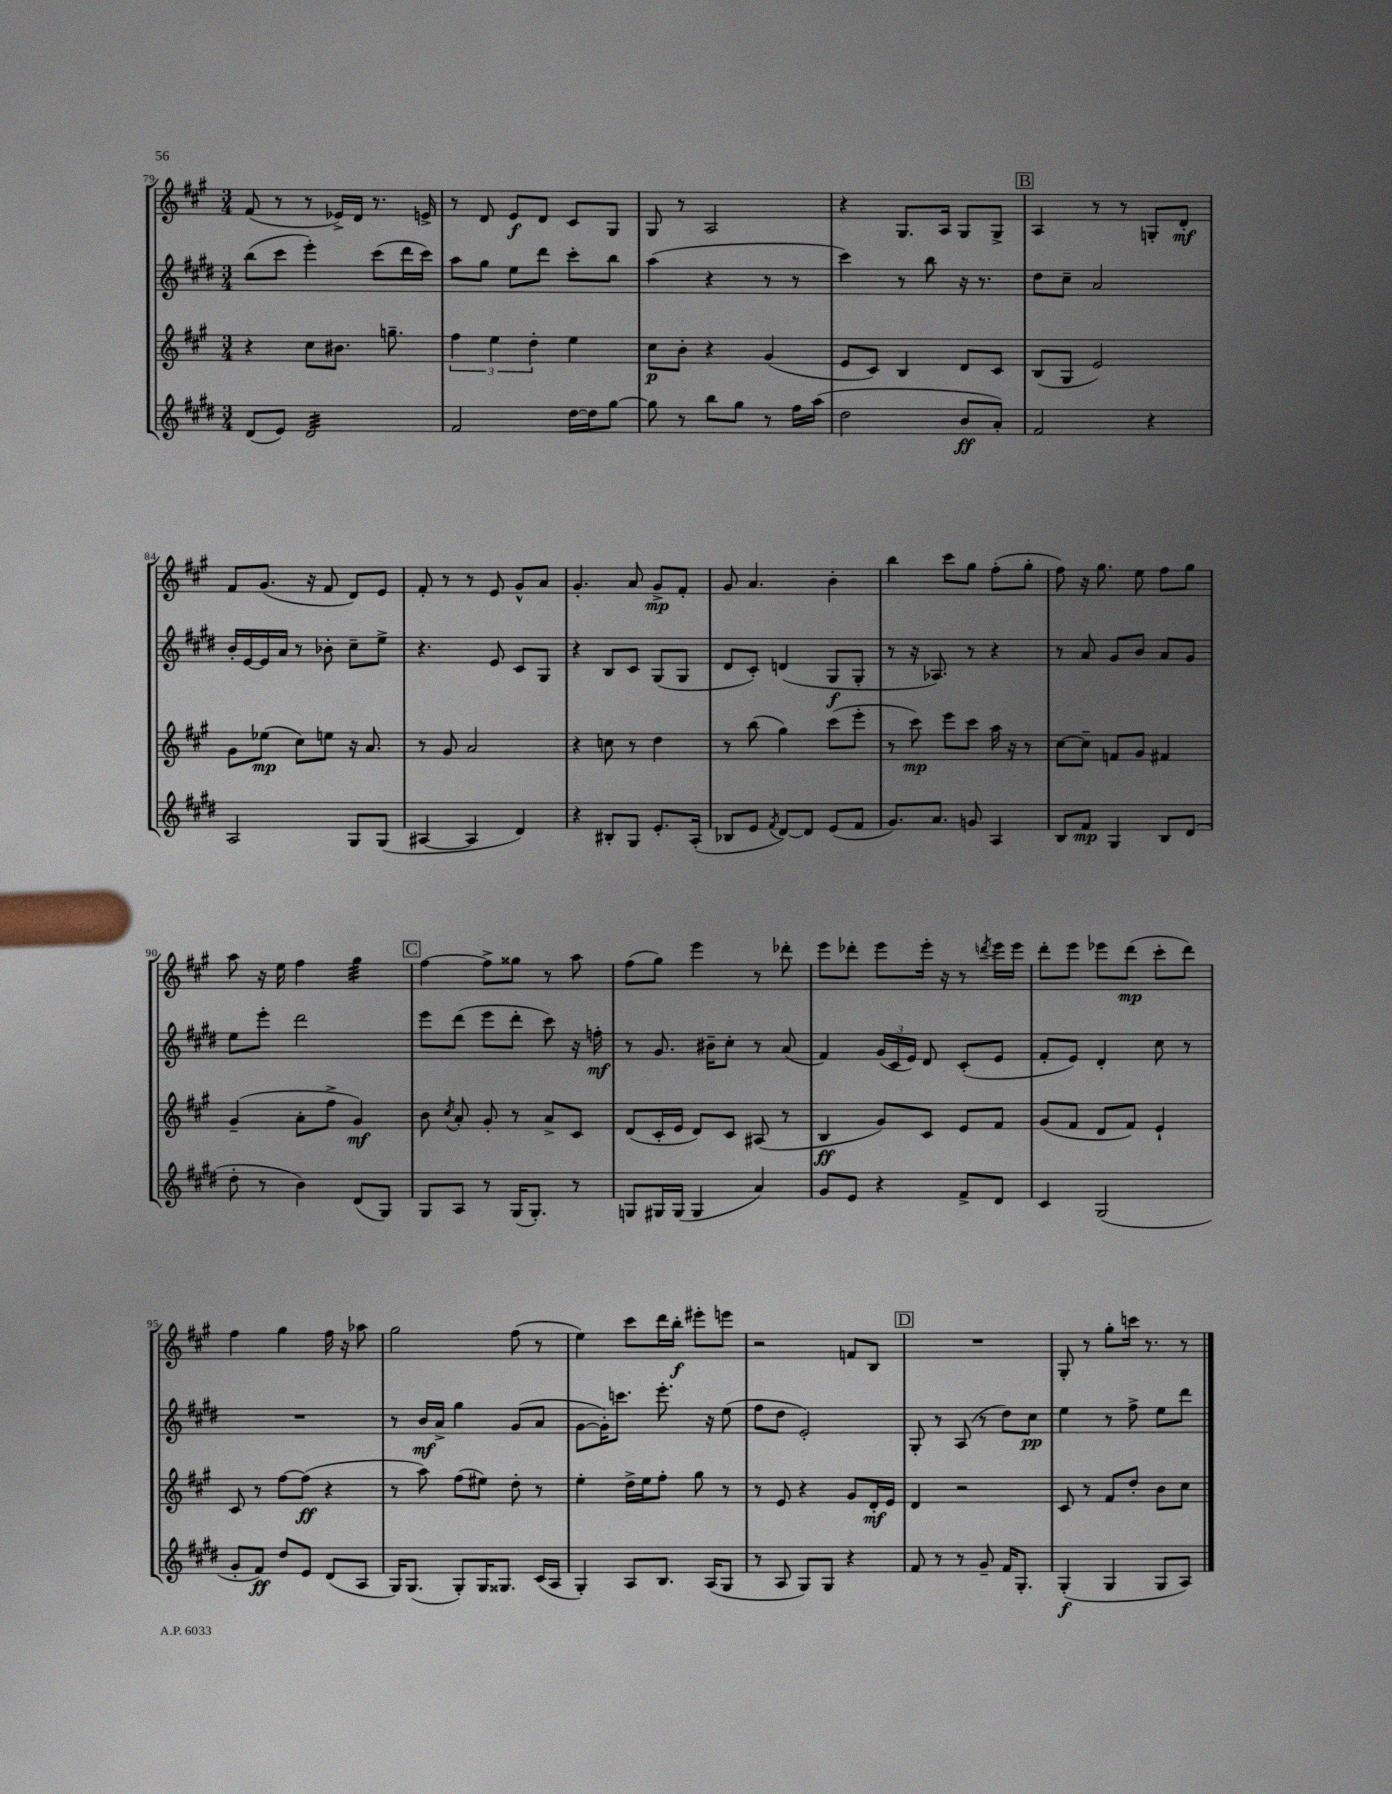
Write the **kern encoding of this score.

**kern	**kern	**kern	**kern
*staff4	*staff3	*staff2	*staff1
*clefG2	*clefG2	*clefG2	*clefG2
*k[f#c#g#d#]	*k[f#c#g#]	*k[f#c#g#d#]	*k[f#c#g#]
*M3/4	*M3/4	*M3/4	*M3/4
(8d#/L	4r	(8bb\L	(8f#/
8e/J)	.	8ccc#\J	8r
2d#/	8cc#\L	4eee'\)	8r
.	8.b#\J	.	16e-^/LL)
.	.	.	16d/JJ
.	.	(8ccc#\L	8.r
.	8.gg~\	.	.
.	.	16ddd#\L	.
.	.	16ccc#\JJ)	16e^/
=	=	=	=
2f#/	6ff#\	8aa\L	8r
.	.	8gg#\J	8d/
.	6ee\	.	.
.	.	8ee\L	8e/L
.	6dd'\	.	.
.	.	8ddd#\J	8d/J
[16dd#\LL	4ee\	8ccc#'\L	8c#/L
16dd#\]J	.	.	.
[8gg#\J	.	8bb\J	8G#/J
=	=	=	=
8gg#\]	8cc#\L	(4aa\	8G#/
8r	8b'\J	.	8r
8bb\L	4r	4r	2A/
8gg#\J	.	.	.
8r	(4g#/	8r	.
16ff#\LL	.	8r	.
(16aa\JJ	.	.	.
=	=	=	=
2dd#\	8e/L	4ccc#\)	4r
.	8c#/J)	.	.
.	4B/	8r	8.G#/L
.	.	8bb\	.
.	.	.	16A/Jk
8b/L	8d/L	16r	8G#/L
.	.	8.r	.
8a'/J)	8c#/J	.	8G#^/J
=	=	=	=
2f#/	(8B/L	8dd#\L	4A/
.	8G#/J	8cc#~\J	.
.	2e/)	2a/	8r
.	.	.	8r
4r	.	.	8G'/L
.	.	.	8d'/J
=	=	=	=
2A/	8g#\L	16b'/LL	8f#/L
.	.	[16e/	.
.	(8ee-\J	16e/]	(8.g#/J
.	.	16a/JJ	.
.	8cc#\L)	8r	.
.	.	.	16r
.	8ee\J	8b-'\	8f#/
8G#/L	16r	8cc#~\L	8d/L)
.	8.a/	.	.
(8G#/J	.	8ee^\J	8e/J
=	=	=	=
[4A#/	8r	4.r	8f#'/
.	8g#/	.	8r
4A#/]	2a/	.	8r
.	.	8e/	8e/
4d#/)	.	8c#/L	8g#^^/L
.	.	8G#/J	8a/J
=	=	=	=
4r	4r	4r	4.g#'/
8B#'/L	8cc\	8B/L	.
8G#/J	8r	8c#/J	8a/
8.e'/L	4dd\	(8G#/L	8g#^/L
.	.	8G#/J	8f#'/J
(16A'/Jk	.	.	.
=	=	=	=
8B-/L	8r	8d#/L	8g#/
8e/J	(8bb\	8c#'/J)	4.a/
8qf#/	.	.	.
[8d#/L)	4gg#\)	(4d/	.
8d#/]J	.	.	.
(8e/L	(8ccc#\L	8G#/L	4b'\
8f#/J	8eee'\J	8G#'/J	.
=	=	=	=
8.g#/L)	8r	8r	4bb\
.	8ccc#\)	16r	.
8.a/J	.	8.A-/)	.
.	8eee\L	.	8ccc#\L
8g/	8ccc#\J	8r	8gg#\J
4A/	16aa\	4r	(8ff#'\L
.	16r	.	.
.	8r	.	8gg#'\J
=	=	=	=
8B/L	[8cc#\L	8r	8ff#\)
8f#/J	8cc#~\]J	8a/	16r
.	.	.	8.gg#\
4G#/	8f/L	8g#/L	.
.	8g#/J	8b/J	8ee\
8B/L	4f#/	8a/L	8ff#\L
(8d#/J	.	8g#/J	8gg#\J
=	=	=	=
8dd#'\	(4g#~/	8ee\L	8aa\
8r	.	8eee'\J	16r
.	.	.	16ee\
4b\)	8a'\L	2ddd#\	4ff#\
.	8ff#^\J	.	.
(8d#/L	4g#/)	.	4gg#\
8G#/J)	.	.	.
=	=	=	=
8G#/L	8b\	8eee\L	[4ff#\
.	8qcc#/	.	.
8A/J	8a'/	(8ddd#\J	.
8r	8g#'/	8eee\L	8ff#^\]L
(16G#/LK	8r	8ddd#'\J	8gg##\J
8.G#'/J)	.	.	.
.	8a^/L	8ccc#\)	8r
8r	8c#/J	16r	8aa\
.	.	16ff'\	.
=	=	=	=
8G/L	(8d/L	8r	(8ff#\L
16G#/L	16c#'/L	8.g#/	8gg#\J)
(16G#/JJ	16e/JJ	.	.
4G#/	8d/L)	.	4eee\
.	.	16b#~\LK	.
.	8c#/J	8cc#'\J	.
4a/)	(8A#/	8r	8r
.	8r	(8a/	8ddd-'\
=	=	=	=
8g#/L	4B/	4f#/)	8eee\L
8e/J	.	.	8ddd-'\J
4r	8g#/L)	(24g#/LL	8eee\L
.	.	24c#/	.
.	.	24e/JJ)	.
.	8c#/J	8d#/	16eee'\Jk
.	.	.	16r
8f#^/L	8e/L	(8c#'/L	8r
.	.	.	8qddd/
8d#/J	8f#/J	8e/J	16eee\LL
.	.	.	16eee\JJ
=	=	=	=
4c#/	(8g#/L	8f#'/L	8ddd'\L
.	8f#/J	8e/J)	8eee\J
(2G#/	8d/L	4d#'/	8eee-\L
.	8f#/J)	.	(8ddd\J
.	4e`/	8cc#\	8ccc#'\L
.	.	8r	8ddd\J)
=	=	=	=
8g#'/L	8c#/	2.r	4ff#\
8f#/J)	8r	.	.
8dd#/L	[8ff#\L	.	4gg#\
8e/J	(8ff#\]J	.	.
(8d#/L	4r	.	16ff#\
.	.	.	16r
8A/J	.	.	8aa-\
=	=	=	=
16G#/LK)	8r	8r	2gg#\
(8.G#/J	.	.	.
.	8aa\)	16b/LL	.
.	.	16a^/JJ	.
8G#'/L)	(8ff#\L	4gg#\	.
16G#/K	8ee#\J)	.	.
8.G##/J	.	.	.
.	8dd'\	(8g#/L	(8ff#\
(16c#/LL	8r	8a/J	8r
16A/JJ	.	.	.
=	=	=	=
4G#'/)	4ee'\	[8g#\L	4ee\)
.	.	16g#'\]K)	.
.	.	8.ccc\J	.
8A/L	16dd^\LL	.	8ccc#\L
.	16ee\J	.	.
8.B/J	8ff#'\J	8.eee'\	16ddd\L
.	.	.	16bb'\JJ
.	8gg#\	.	8eee#'\L
(16A/LK	.	16r	.
8G#/J	8r	(8ee\	8eee\J
=	=	=	=
8r	8r	8ff#\L	2r
8A/	8e/	8dd#\J	.
8G#/L)	4r	2e'/)	.
8G#/J	.	.	.
4r	8g#/L	.	8f/L
.	16d'/L	.	8B/J
.	16e/JJ	.	.
=	=	=	=
8f#/	4d/	8G#'/	2.r
8r	.	8r	.
8r	2r	(8A/	.
8g#~/	.	8r	.
16f#/LK	.	8dd#\L)	.
8.G#'/J	.	.	.
.	.	8cc#\J	.
=	=	=	=
(4G#'/	8c#/	4ee\	8G#'/
.	8r	.	8r
4G#/	8f#/L	8r	8gg#'\L
.	8dd'/J	8ff#^\	16ccc\Jk
.	.	.	8.r
8G#/L	8b\L	8ee\L	.
8A/J)	8cc#\J	8ddd#\J	8r
==	==	==	==
*-	*-	*-	*-
